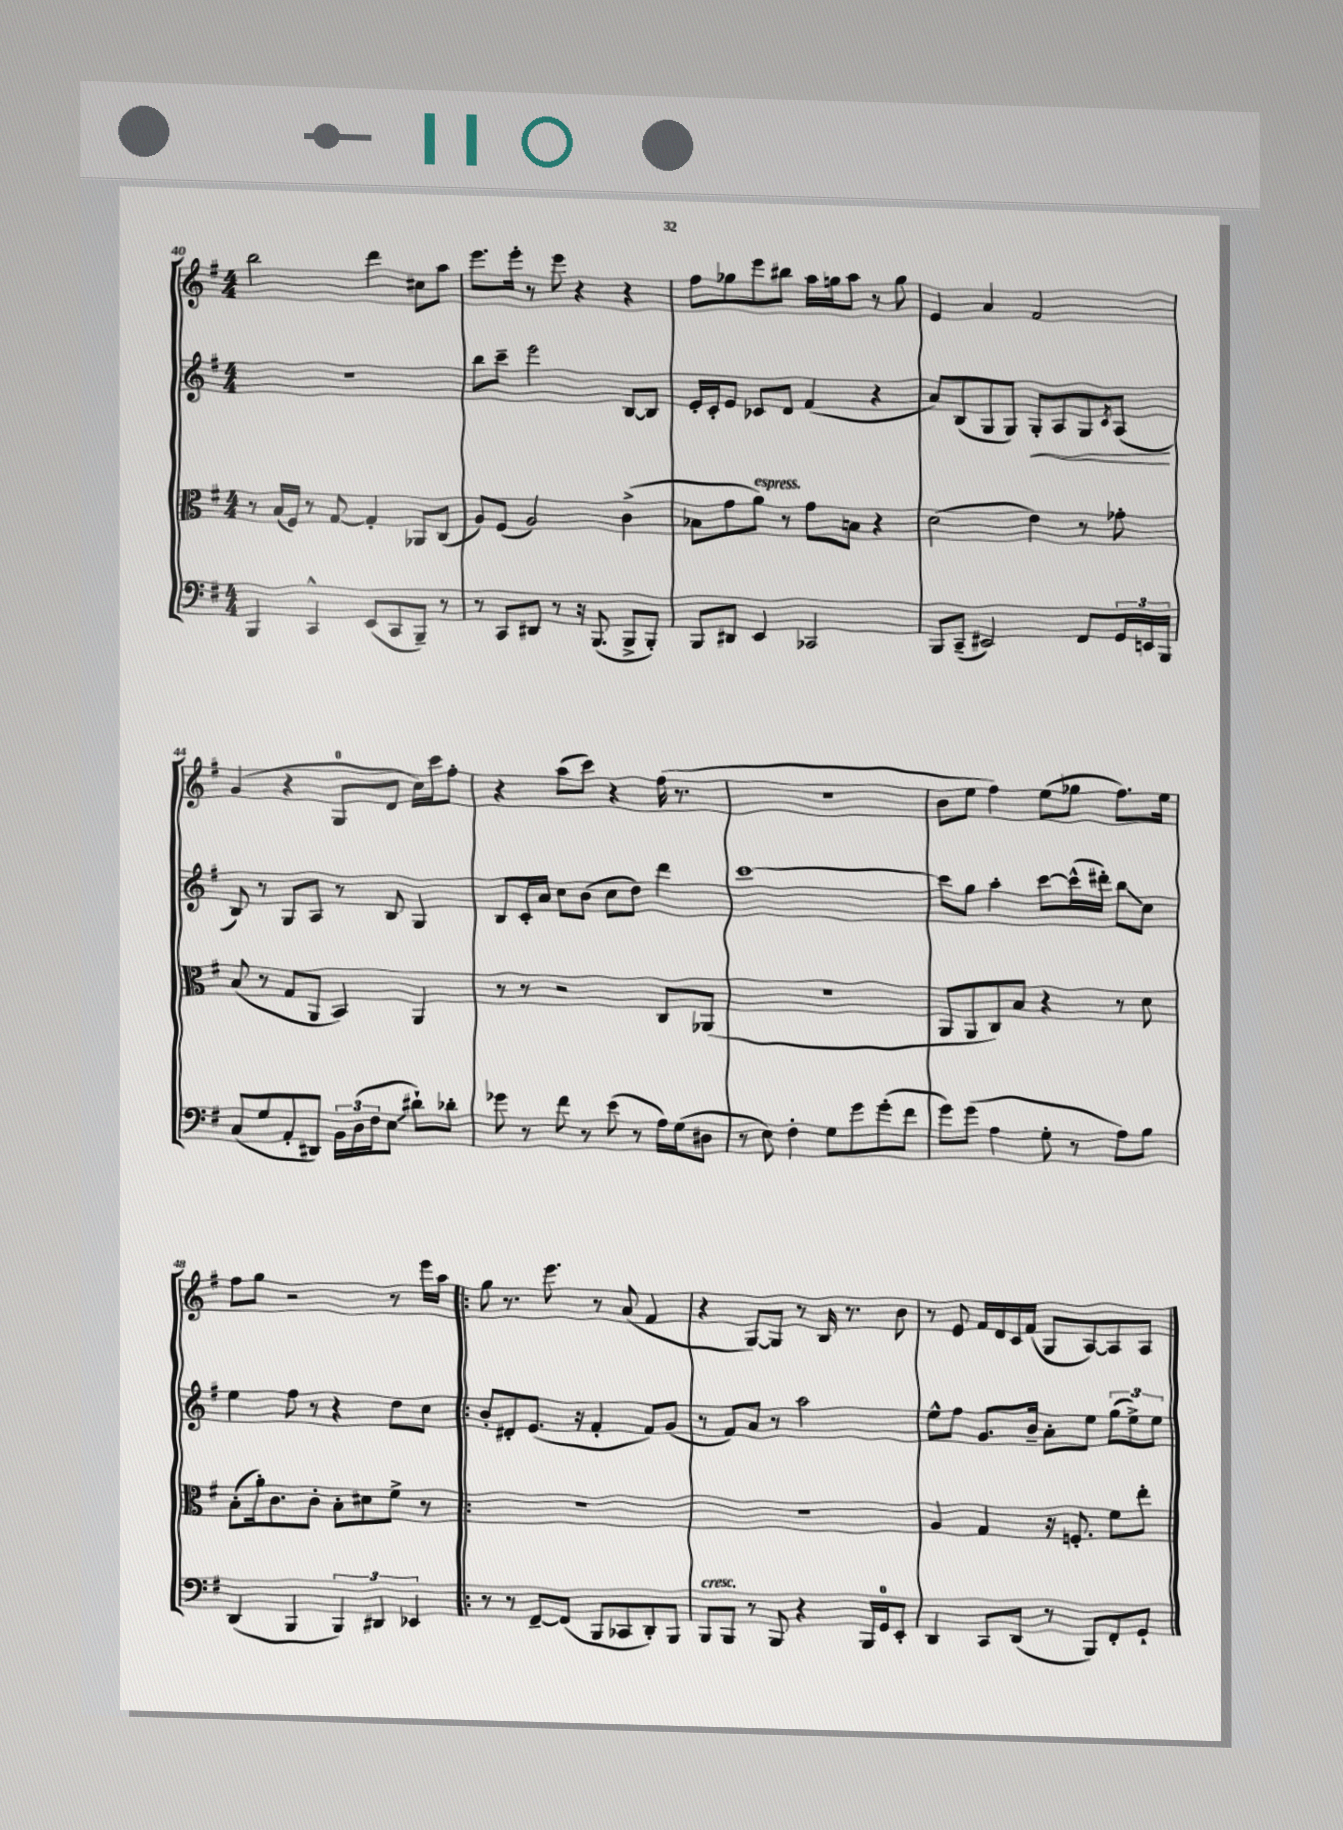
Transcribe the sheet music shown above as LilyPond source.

<<
\new StaffGroup <<
\new Staff = "s0" {
    \clef treble \key g \major \numericTimeSignature \time 4/4
    b''2 d'''4 cis''8 a''8 |
    e'''8. e'''16-. r8 e'''8 r4 r4 |
    fis''8 ges''8 e'''8 bis''8 a''16 g''16 a''8 r8 g''8 |
    e'4 a'4 fis'2 |
    g'4( r4 g8-0 d'8 c''16) c'''16 fis''8-. |
    r4 a''8( c'''8) r4 fis''16( r8. |
    R1 |
    b'8 e''8 fis''4) e''8( ges''8 fis''8.) e''16 |
    fis''8 g''8 r2 r8 e'''16 a''16 |
    \bar ".|:" g''8 r8. e'''8. r8 a'8( fis'4 |
    r4 g8~) g8 r8 b16 r8. b'8 |
    r8 e'8 fis'16 d'16 c'16 fis'16( g8 a8~) a8 a8 \bar "|." |
}
\new Staff = "s1" {
    \clef treble \key g \major \numericTimeSignature \time 4/4
    R1 |
    b''8 c'''8-- e'''2 b8~ b8 |
    e'16-. c'16-. e'8 ces'8 d'8 fis'4( r4 |
    a'8) b8( g8 g8) g8-.\< a8 g8 \acciaccatura { c'8 } a8\!( |
    b8) r8 g8 a8 r8 b8 g4 |
    b8 c'16-. a'16 c''8 b'8( c''8 d''8) d'''4 |
    c'''1~ |
    c'''8 g''8 a''4-. c'''8~ c'''16-^( dis'''16-.) b''8\glissando c''8 |
    e''4 fis''8 r8 r4 d''8 c''8 |
    \bar ".|:" b'8-. dis'8-. e'8.( r16 fis'4-. fis'8) g'8( |
    r8 fis'8) a'8 r8 a''2 |
    e''8-^ fis''8 g'8. b'16-- a'8-. e''8 \tuplet 3/2 { g''8( e''8->) e''8 } \bar "|." |
}
\new Staff = "s2" {
    \clef alto \key g \major \numericTimeSignature \time 4/4
    r8 b16( fis16) r8 g8~ g4-. aes,8 c8( |
    a8) fis8( a2) c'4->( |
    bes8 g'8 a'8^\markup { \italic "espress." }) r8 g'8 b8 r4 |
    d'2( e'4) r8 ges'8-. |
    b8( r8 g8 a,8 b,4) a,4 |
    r8 r8 r2 c8 aes,8( |
    r1 |
    a,8 a,8 c8) b8 r4 r8 d'8 |
    b8-.( a'16-.) c'8. c'8-. b8-. dis'8 fis'8-> r8 |
    \bar ".|:" R1 |
    R1 |
    a4 g4 r16 f8.-. fis'8 e''8-. \bar "|." |
}
\new Staff = "s3" {
    \clef bass \key g \major \numericTimeSignature \time 4/4
    b,,4 c,4-^ e,8( c,8 b,,8--) r8 |
    r8 c,8 dis,8 r8 r16 b,,8.( b,,8-> b,,8-.) |
    b,,8 dis,8 e,4 ces,2 |
    b,,8 c,8--( eis,2) fis,8 \tuplet 3/2 { g,16 e,16 b,,16 } |
    c8( g8 a,8-. dis,8) \tuplet 3/2 { b,16 d16( fis16 } e8\glissando dis'8-!) des'8-. |
    ges'8 r8 fis'8 r8 e'8( r8 a16) g16( dis8 |
    r8 e8) fis4-. g8 g'8 g'8-.( fis'8 |
    g'8) g'8( a4 g8-. r8 a8) b8 |
    d,4( b,,4 \tuplet 3/2 { b,,4) dis,4 ees,4 } |
    \bar ".|:" r8 r8 fis,8~-- fis,8( b,,8 ces,8 d,8-.) b,,8 |
    b,,8^\markup { \italic "cresc." } b,,8 r8 b,,8 r4 b,,16 g,16-0 e,8-. |
    d,4 c,8 d,8( r8 b,,8) fis,8-. g,8-! \bar "|." |
}
>>
>>
\layout { \context { \Score currentBarNumber = #40 } }
